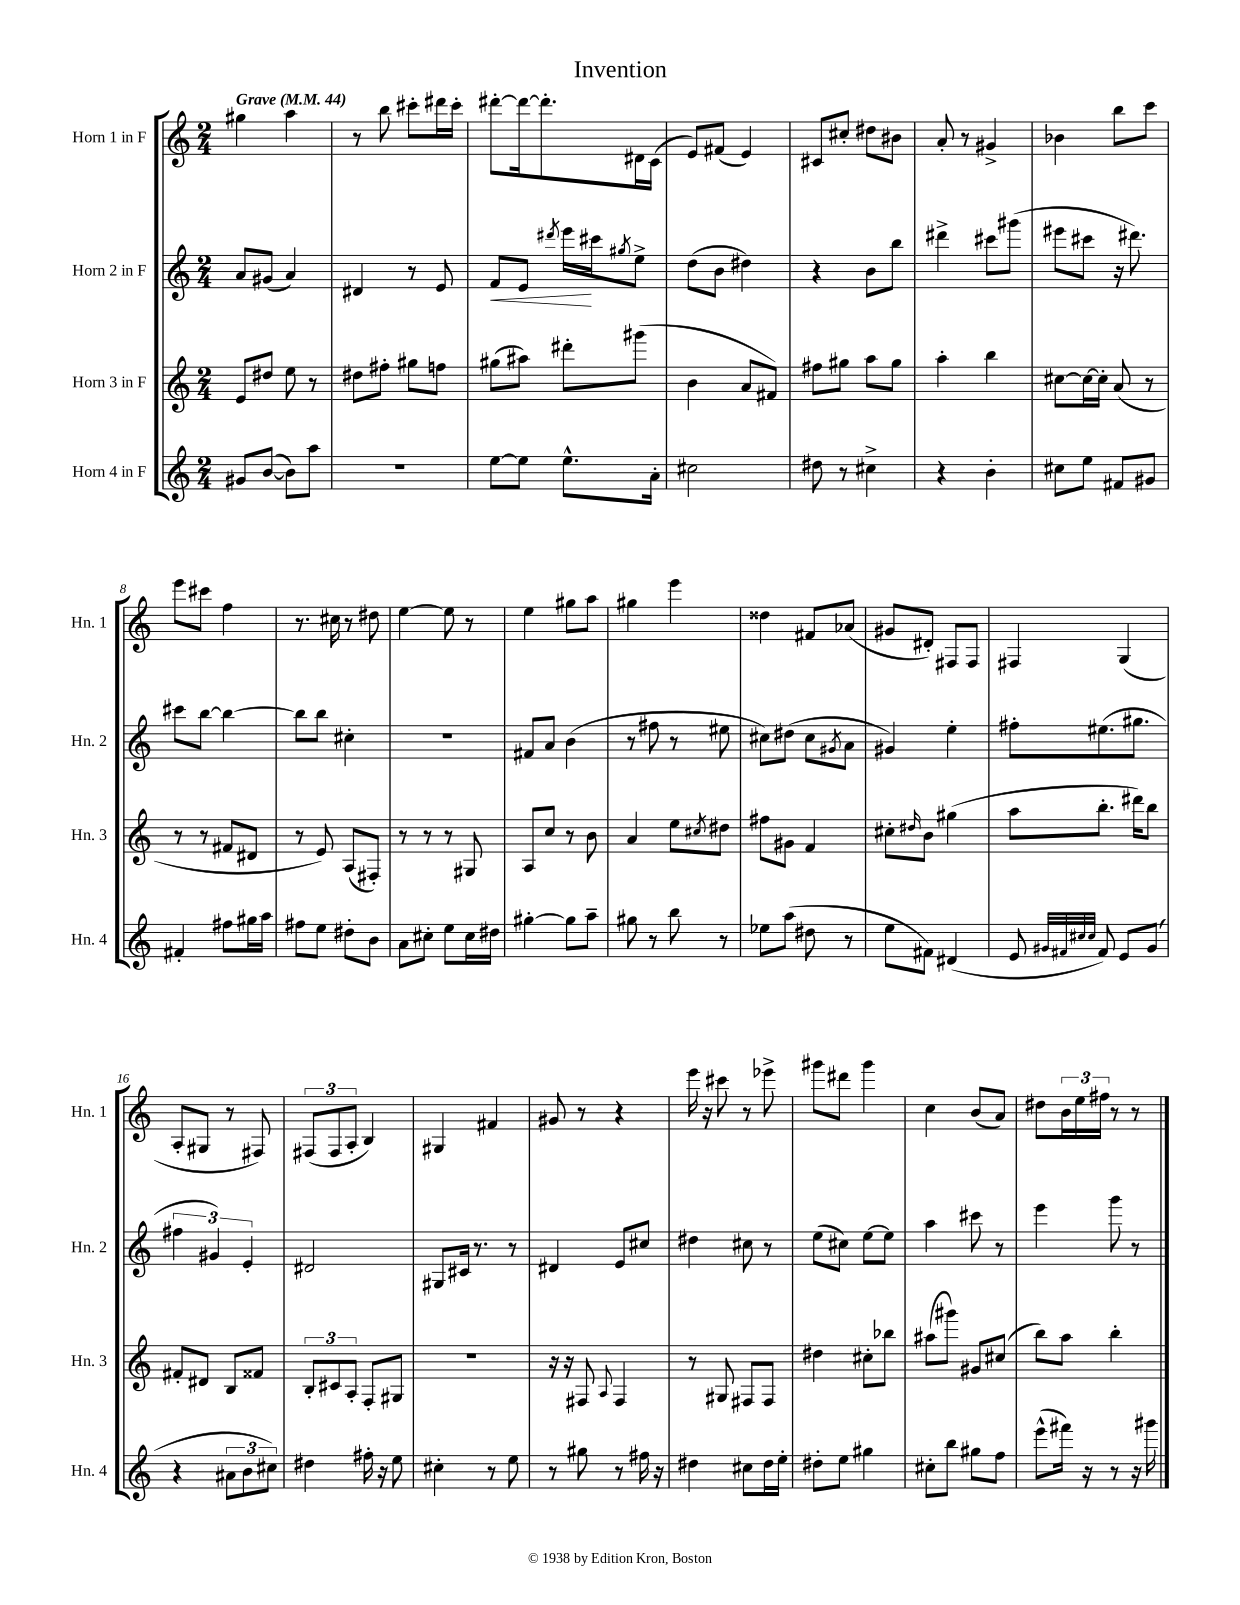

**kern	**kern	**kern	**kern
*staff4	*staff3	*staff2	*staff1
*clefG2	*clefG2	*clefG2	*clefG2
*k[]	*k[]	*k[]	*k[]
*M2/4	*M2/4	*M2/4	*M2/4
*MM44	*MM44	*MM44	*MM44
8g#	8e	8a	4gg#
([8b	8dd#	(8g#	.
8b])	8ee	4a)	4aa
8aa	8r	.	.
=	=	=	=
2r	8dd#	4d#	8r
.	8ff#'	.	8bb
.	8gg#	8r	8ccc#'
.	8ff	8e	16ddd#
.	.	.	16ccc#'
=	=	=	=
[8ee	(8gg#	8f	[8ddd#'
8ee]	8aa#)	8e	16ddd#_
.	.	.	8.ddd#']
.	.	8qddd#	.
8.ee^^	8ddd#'	16eee	.
.	.	16ccc#	.
.	.	8qgg#	.
.	(8ggg#	8ee^	16d#
16a'	.	.	(16c
=	=	=	=
2cc#	4b	(8dd	8e)
.	.	8b	(8f#
.	8a	4dd#)	4e)
.	8f#)	.	.
=	=	=	=
8dd#	8ff#	4r	8c#
8r	8gg#	.	8cc#'
4cc#^	8aa	8b	8dd#
.	8gg#	8bb	8b#
=	=	=	=
4r	4aa'	4ddd#^	8a'
.	.	.	8r
4b'	4bb	8ccc#	4g#^
.	.	(8ggg#	.
=	=	=	=
8cc#	[8cc#	8eee#	4b-
8ee	16cc#_	8ccc#	.
.	16cc#']	.	.
8f#	(8a	16r	8bb
.	.	8.ddd#)	.
8g#	8r	.	8ccc
=	=	=	=
4f#'	8r	8ccc#	8eee
.	8r	[8bb	8ccc#
8ff#	8f#	4bb_	4ff
16gg#	8d#	.	.
16aa	.	.	.
=	=	=	=
8ff#	8r	8bb]	8.r
8ee	8e)	8bb	.
.	.	.	16cc#
8dd#'	(8A	4cc#'	8r
8b	8F#')	.	8dd#
=	=	=	=
8a	8r	2r	[4ee
8cc#'	8r	.	.
8ee	8r	.	8ee]
16cc#	8G#	.	8r
16dd#	.	.	.
=	=	=	=
[4gg#'	8A	8f#	4ee
.	8cc	8a	.
8gg#]	8r	(4b	8gg#
8aa~	8b	.	8aa
=	=	=	=
8gg#	4a	8r	4gg#
8r	.	8ff#	.
8bb	8ee	8r	4eee
.	8qcc#	.	.
8r	8dd#	8ee#	.
=	=	=	=
8ee-	8ff#	8cc#)	4dd##
(8aa	8g#	(8dd#	.
8dd#	4f	8cc#	8f#
.	.	8qg#	.
8r	.	8a	(8a-
=	=	=	=
8ee	8cc#'	4g#)	8g#
.	16qqdd#	.	.
8f#)	8b	.	8d#')
(4d#	(4gg#	4ee'	8F#
.	.	.	8F#
=	=	=	=
8e	8aa	8ff#'	4F#
32qqg#	.	.	.
32qqf#	.	.	.
32qqcc#	.	.	.
32qqcc#	.	.	.
8f#)	8.bb'	(8.ee#	.
8e	.	.	(4G
.	16ddd#)	8.gg#	.
(8g#	8bb	.	.
=	=	=	=
4r	8f#'	6ff#	8A'
.	8d#	.	8G#
.	.	6g#)	.
12a#	8B	.	8r
12b	.	6e'	.
.	8f##	.	8F#)
12cc#)	.	.	.
=	=	=	=
4dd#	12B'	2d#	(12F#
.	12c#	.	12F#
.	12A'	.	12A'
16ff#'	8F'	.	4B)
16r	.	.	.
8ee	8G#	.	.
=	=	=	=
4cc#'	2r	8G#	4G#
.	.	16c#	.
.	.	8.r	.
8r	.	.	4f#
8ee	.	8r	.
=	=	=	=
8r	16r	4d#	8g#
.	16r	.	.
8gg#	8F#	.	8r
.	8qqA	.	.
8r	4F#	8e	4r
16ff#	.	8cc#	.
16r	.	.	.
=	=	=	=
4dd#	8r	4dd#	16eee
.	.	.	16r
.	8G#	.	8ccc#
8cc#	8F#	8cc#	8r
16dd#	8F#	8r	8eee-^
16ee'	.	.	.
=	=	=	=
8dd#'	4dd#	(8ee	8ggg#
8ee	.	8cc#)	8ddd#
4gg#	8cc#'	[8ee	4ggg#
.	8bb-	8ee]	.
=	=	=	=
8cc#'	(8aa#	4aa	4cc
8bb	8ggg#)	.	.
8gg#	8g#	8ccc#	(8b
8ff	(8cc#	8r	8a)
=	=	=	=
(8eee^^	8bb)	4eee	8dd#
16fff#)	8aa	.	24b
.	.	.	24ee
16r	.	.	.
.	.	.	24ff#
8r	4bb'	8ggg	8r
16r	.	8r	8r
16ggg#	.	.	.
==	==	==	==
*-	*-	*-	*-
